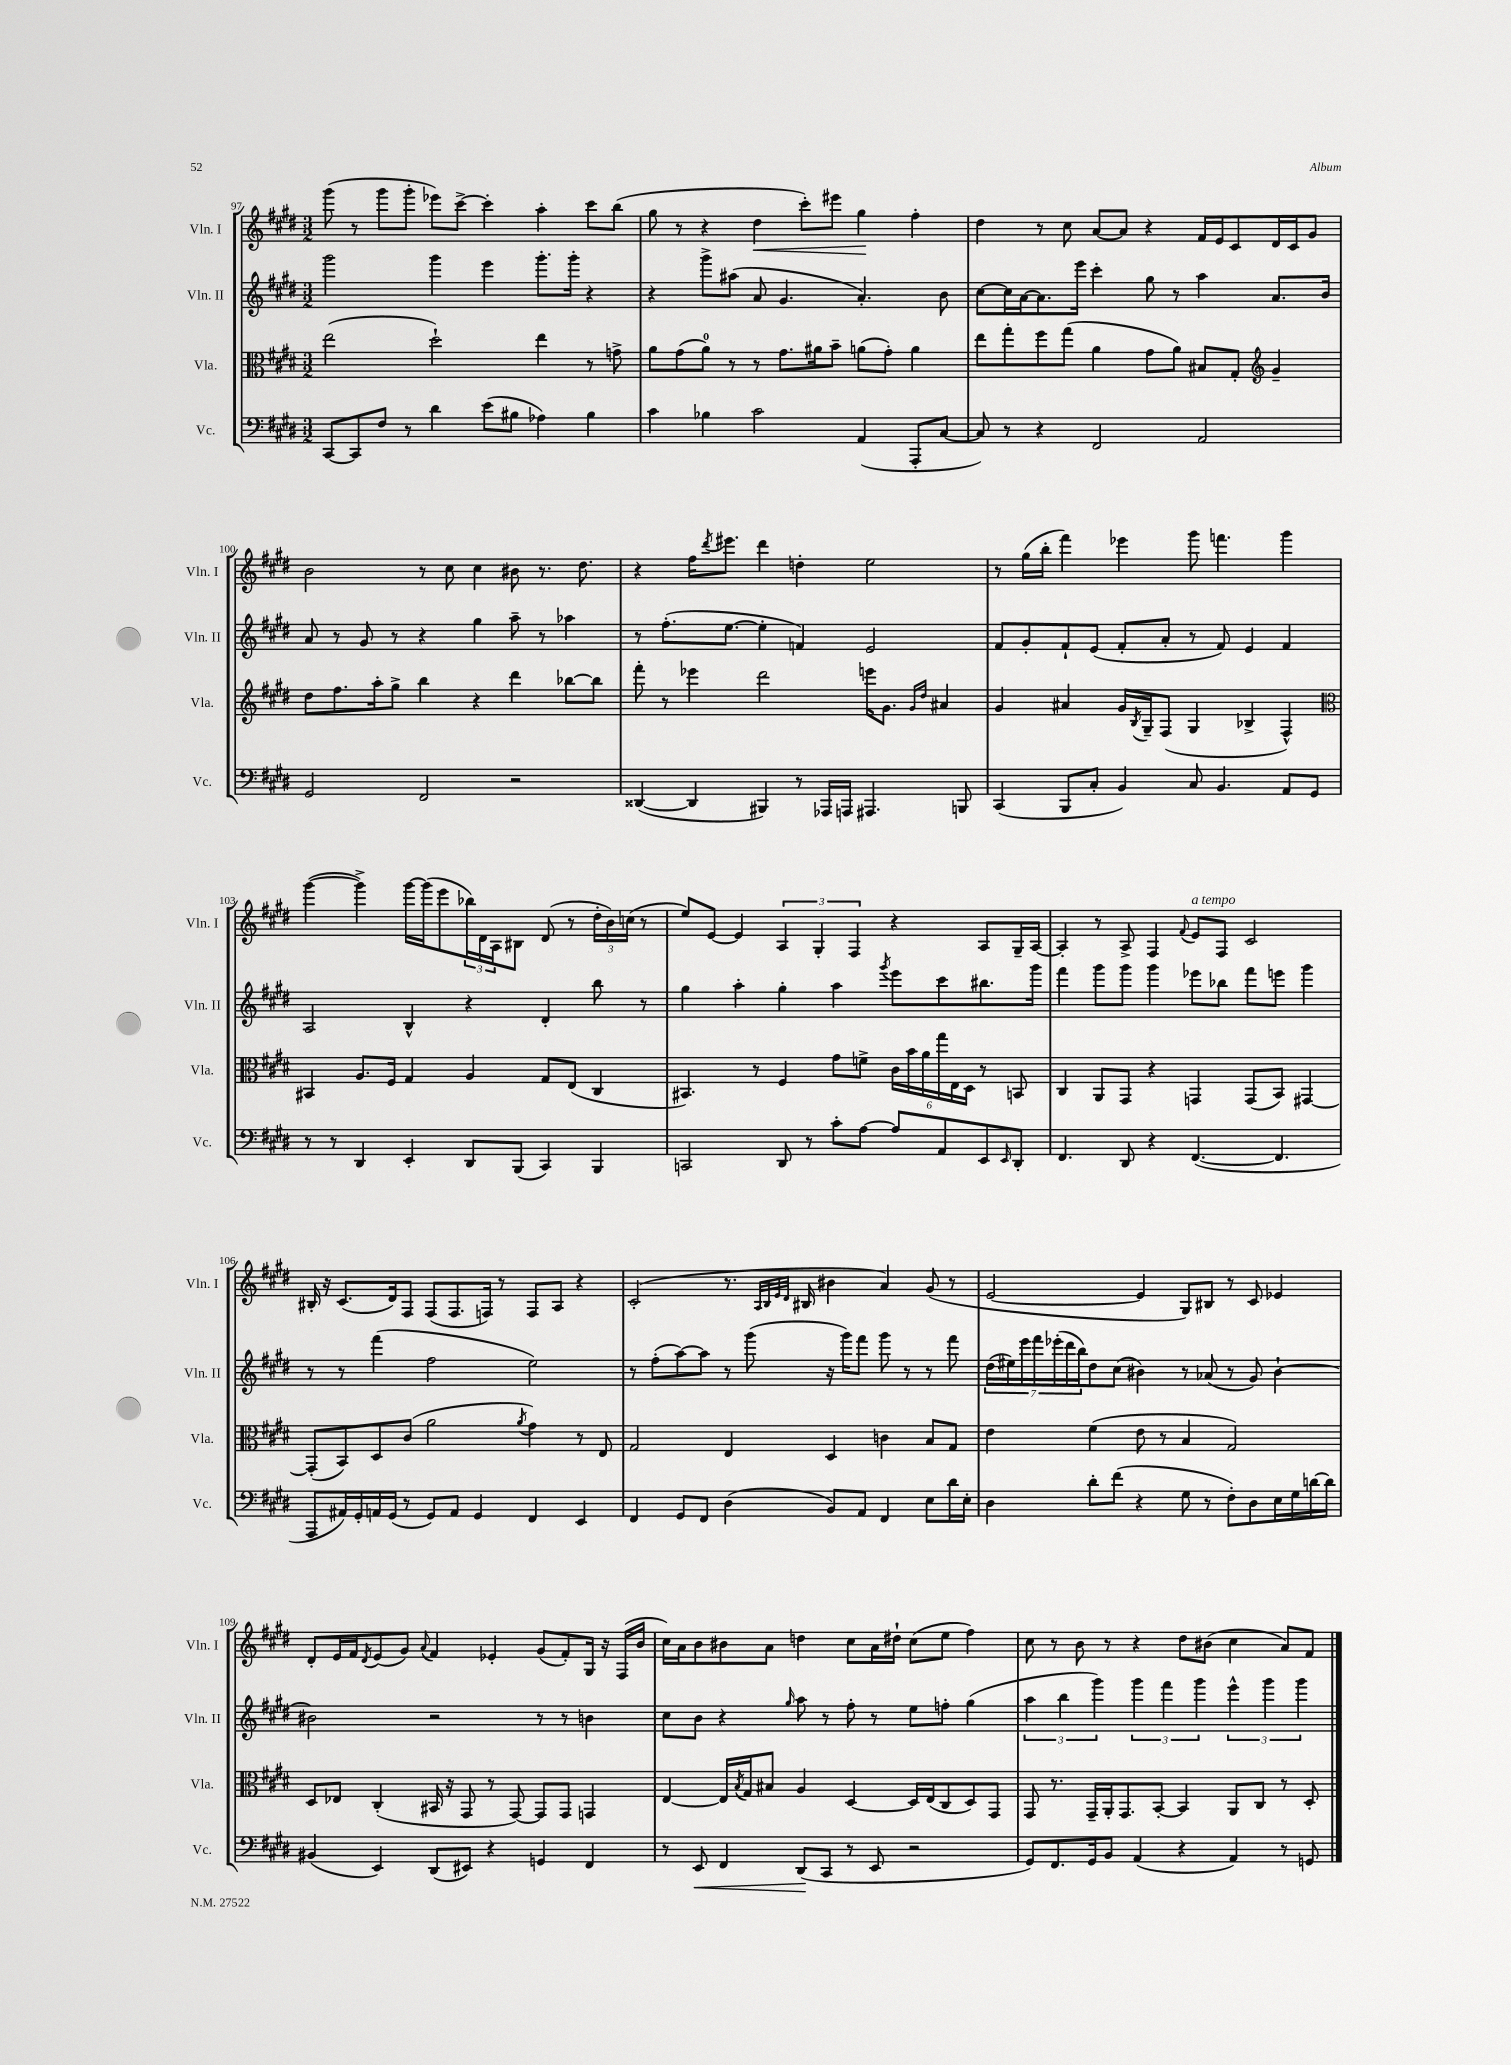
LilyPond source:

<<
\new StaffGroup <<
\new Staff = "s0" \with { instrumentName = "Vln. I" shortInstrumentName = "Vln. I" } {
    \clef treble \key e \major \numericTimeSignature \time 3/2
    gis'''8( r8 gis'''8 gis'''8-. ees'''8) cis'''8~-> cis'''4-. a''4-. cis'''8 b''8( |
    gis''8 r8 r4 dis''4\< cis'''8-.) eis'''8 gis''4\! fis''4-. |
    dis''4 r8 cis''8 a'8~ a'8 r4 fis'16 e'16 cis'8 dis'16 cis'16 gis'8 |
    b'2 r8 cis''8 cis''4 bis'8 r8. dis''8. |
    r4 fis''16 \acciaccatura { dis'''8 } eis'''8. dis'''4 d''4-. e''2 |
    r8 gis''16( b''16-. fis'''4) ees'''4 gis'''8 f'''4. gis'''4 |
    gis'''4~( gis'''4->) gis'''16~ gis'''16( e'''8 \tuplet 3/2 { bes''16) dis'16 a16 } bis8 dis'8( r8 \tuplet 3/2 { dis''16-. b'16) c''16( } r8 |
    e''8) e'8~ e'4 \tuplet 3/2 { a4 gis4-. fis4 } r4 a8 gis16-- a16~ |
    a4-. r8 a8-> fis4 \appoggiatura { fis'8 } e'8^\markup { \italic "a tempo" } fis8 cis'2 |
    bis16-. r16 cis'8.( dis'16) fis8 fis8( fis8. f16) r8 f8 a8 r4 |
    cis'2-.( r8. \grace { a32 b32 e'32 dis'32 } bis16 bis'4 a'4) gis'8( r8 |
    e'2~ e'4 gis8) bis8 r8 cis'8 ees'4 |
    dis'8-. e'16 fis'16 \acciaccatura { dis'8 } e'8( gis'8) \appoggiatura { a'8 } fis'4 ees'4-. gis'8( fis'8-.) gis16 r16 fis16( b'16 |
    cis''16) a'16 b'8 bis'8 a'8 d''4 cis''8 a'16 dis''16-! cis''8( e''8 fis''4) |
    cis''8 r8 b'8 r8 r4 dis''8 bis'8( cis''4 a'8) fis'8 \bar "|." |
}
\new Staff = "s1" \with { instrumentName = "Vln. II" shortInstrumentName = "Vln. II" } {
    \clef treble \key e \major \numericTimeSignature \time 3/2
    gis'''2 gis'''4 e'''4 gis'''8.-. gis'''16-. r4 |
    r4 gis'''8-> ais''8( a'8 gis'4. a'4.-.) b'8 |
    cis''8~ cis''16 a'16~ a'8. e'''16 cis'''4-. gis''8 r8 a''4 a'8. b'16 |
    a'8 r8 gis'8 r8 r4 gis''4 a''8-- r8 aes''4 |
    r8 fis''8.-.( e''8.~ e''4-. f'4) e'2 |
    fis'8 gis'8-. fis'8-! e'8( fis'8-. a'8-. r8 fis'8) e'4 fis'4 |
    a2 b4-^ r4 dis'4-. b''8 r8 |
    gis''4 a''4-. gis''4-. a''4 \acciaccatura { gis'''8 } e'''8 cis'''8 bis''8. gis'''16 |
    fis'''4 gis'''8 gis'''8 gis'''4 ees'''8 bes''8 fis'''8 e'''8 gis'''4 |
    r8 r8 fis'''4( fis''2 e''2) |
    r8 fis''8-.( a''8~) a''8 r8 gis'''8( r16 gis'''16) fis'''8 gis'''8 r8 r8 fis'''8 |
    \tuplet 7/4 { dis''16( eis''16) e'''16 fis'''16 ees'''16-.( dis'''16 b''16) } dis''8 cis''8( bis'4) r8 aes'8( r8 gis'8) bis'4~-! |
    bis'2 r2 r8 r8 b'4 |
    cis''8 b'8 r4 \grace { gis''16 } a''8 r8 fis''8-. r8 e''8 f''8-. gis''4( |
    \tuplet 3/2 { a''4 b''4 gis'''4) } \tuplet 3/2 { gis'''4 fis'''4 gis'''4 } \tuplet 3/2 { e'''4-^ gis'''4 gis'''4 } \bar "|." |
}
\new Staff = "s2" \with { instrumentName = "Vla." shortInstrumentName = "Vla." } {
    \clef alto \key e \major \numericTimeSignature \time 3/2
    e''2( dis''2-!) e''4 r8 g'8-> |
    a'8 gis'8( a'8-0) r8 r8 gis'8. ais'16 b'8-- a'8( gis'8-.) a'4 |
    e''8 gis''8-. fis''8 gis''8( a'4 gis'8 a'8) bis8 gis8-. \clef treble gis'4-- |
    dis''8 fis''8. a''16-. gis''8-> b''4 r4 dis'''4 bes''8~ bes''8 |
    fis'''8-. r8 ees'''4 dis'''2 e'''16 gis'8. \grace { gis'16 dis''16 } ais'4 |
    gis'4 ais'4 gis'16 \acciaccatura { b8 } gis16-- fis8( gis4 bes4-> fis4-^) |
    \clef alto bis,4 a8. fis16 gis4 a4 gis8 e8( cis4 |
    bis,4.) r8 fis4 gis'8 f'8-> \tuplet 6/4 { cis'16 b'16 a'16 gis''16 e16 dis16 } r8 b,8 |
    cis4 a,8 gis,8 r4 g,4 g,8( b,8) gis,4~ |
    gis,8-.( b,8) dis8 cis'8( a'2 \acciaccatura { a'8 } gis'4) r8 e8 |
    gis2 e4 dis4 c'4 b8 gis8 |
    e'4 fis'4( e'8 r8 b4 gis2) |
    dis8 ees8 cis4-.( bis,16 r16 gis,8 r8 gis,8~) gis,8 gis,8 g,4 |
    e4~ e16 \acciaccatura { b8 } gis16 bis8 a4 dis4~ dis16 e16( cis8 dis8) gis,8 |
    gis,8 r8. gis,16-- a,16-. gis,8. b,8~-. b,4 a,8 cis8 r8 dis8-. \bar "|." |
}
\new Staff = "s3" \with { instrumentName = "Vc." shortInstrumentName = "Vc." } {
    \clef bass \key e \major \numericTimeSignature \time 3/2
    cis,8~ cis,8 fis8 r8 dis'4 e'8( bis8 aes4) bis4 |
    cis'4 bes4 cis'2 a,4( a,,8-. cis8~ |
    cis8) r8 r4 fis,2 a,2 |
    gis,2 fis,2 r2 |
    disis,4~( disis,4 bis,,4) r8 aes,,16 a,,16 ais,,4. b,,8 |
    cis,4( b,,8 cis8-. b,4) cis8 b,4. a,8 gis,8 |
    r8 r8 dis,4 e,4-. dis,8 b,,8( cis,4) b,,4 |
    c,2 dis,8 r8 cis'8-. a8~ a8 a,8 e,8 \grace { e,16 } dis,8-. |
    fis,4. dis,8 r4 fis,4.~( fis,4. |
    a,,8 ais,16) gis,16-. a,16 gis,16( r8 gis,8) a,8 gis,4 fis,4 e,4 |
    fis,4 gis,8 fis,8 dis4( b,8) a,8 fis,4 e8 dis'16 e16-. |
    dis4 dis'8-. fis'8( r4 gis8 r8 fis8-.) dis8 e16 gis16 d'16~ d'16 |
    bis,4( e,4) dis,8( eis,8) r4 g,4 fis,4 |
    r8 e,8\< fis,4 dis,8\!( cis,8 r8 e,8 r2 |
    gis,8) fis,8. gis,16 b,8 a,4( r4 a,4) r8 g,8 \bar "|." |
}
>>
>>
\layout { \context { \Score currentBarNumber = #97 } }
